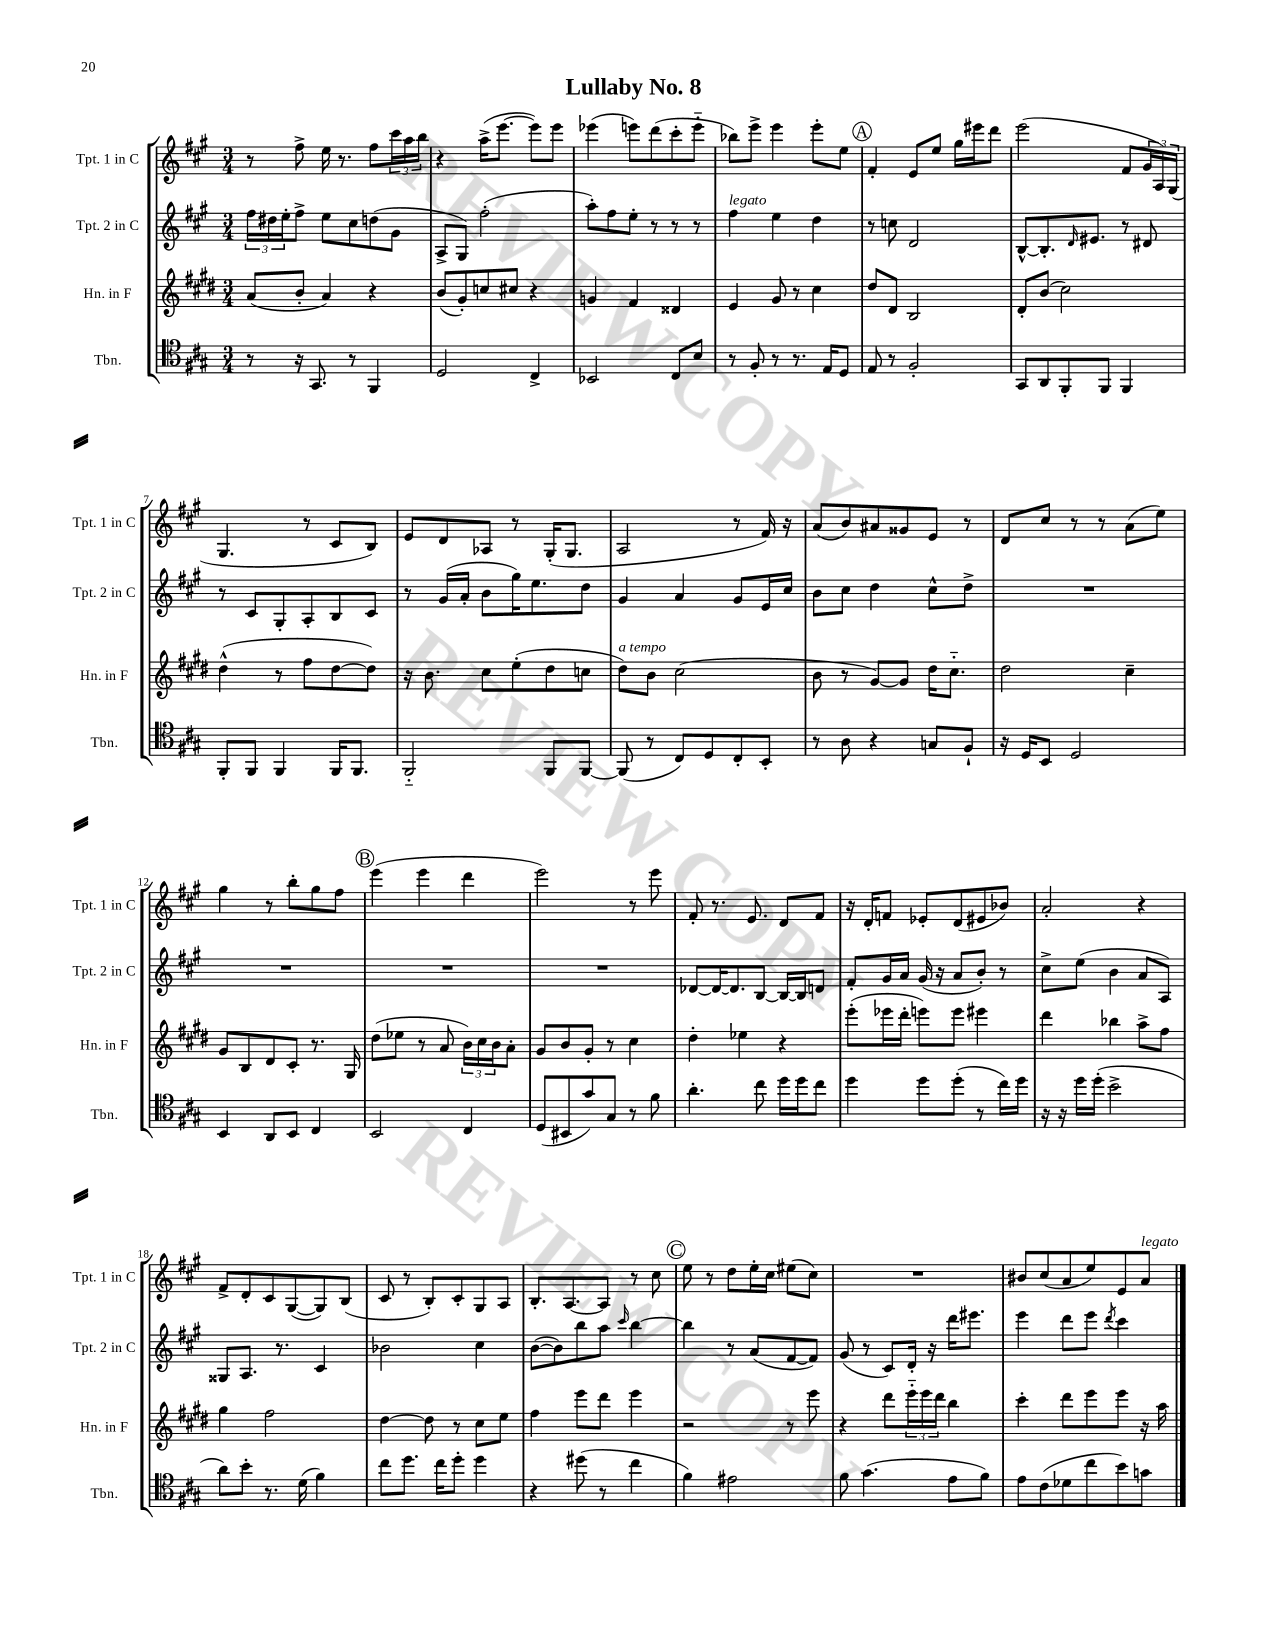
\header { title = "Lullaby No. 8" }
<<
\new StaffGroup <<
\new Staff = "s0" \with { instrumentName = "Tpt. 1 in C" shortInstrumentName = "Tpt. 1 in C" } {
    \clef treble \key a \major \numericTimeSignature \time 3/4
    r8 fis''8-> e''16 r8. fis''8 \tuplet 3/2 { cis'''16 a''16 b''16 } |
    r4 a''16->( e'''8.~ e'''8) e'''8 |
    ees'''4( e'''8) d'''8( cis'''8-. e'''8-_ |
    bes''8) e'''8-> e'''4 e'''8-. e''8 |
    \mark \markup { \circle "A" } fis'4-. e'8 e''8 gis''16 eis'''16 d'''8 |
    e'''2( fis'8 \tuplet 3/2 { gis'16 a16) gis16( } |
    gis4. r8 cis'8 b8) |
    e'8 d'8 aes8 r8 gis16-.( gis8. |
    a2 r8 fis'16) r16 |
    a'8( b'8) ais'8 gisis'8 e'8 r8 |
    d'8 cis''8 r8 r8 a'8( e''8) |
    gis''4 r8 b''8-. gis''8 fis''8 |
    \mark \markup { \circle "B" } e'''4( e'''4 d'''4 |
    e'''2) r8 e'''8 |
    fis'8-. r8. e'8. d'8 fis'8 |
    r16 d'16-. f'8 ees'8-. d'8( eis'8 bes'8) |
    a'2-. r4 |
    fis'8-> d'8-. cis'8 gis8~( gis8) b8( |
    cis'8 r8 b8-.) cis'8-. gis8 a8 |
    b8.-. a8.~ a8 r8 cis''8 |
    \mark \markup { \circle "C" } e''8 r8 d''8 e''16-. cis''16 eis''8( cis''8) |
    R2. |
    bis'8 cis''8( a'8 e''8) e'8 a'8^\markup { \italic "legato" } \bar "|." |
}
\new Staff = "s1" \with { instrumentName = "Tpt. 2 in C" shortInstrumentName = "Tpt. 2 in C" } {
    \clef treble \key a \major \numericTimeSignature \time 3/4
    \tuplet 3/2 { fis''16 dis''16 e''16-. } fis''8-> e''8 cis''8 d''8( gis'8 |
    a8-> gis8) fis''2-.( |
    a''8-.) fis''8 e''8-. r8 r8 r8 |
    fis''4^\markup { \italic "legato" } e''4 d''4 |
    \mark \markup { \circle "A" } r8 c''8 d'2 |
    b8~-^ b8.-. \grace { d'16 } eis'8. r8 dis'8 |
    r8 cis'8 gis8-. a8-. b8 cis'8 |
    r8 gis'16( a'16-. b'8 gis''16) e''8. d''8 |
    gis'4 a'4 gis'8 e'16 cis''16 |
    b'8 cis''8 d''4 cis''8-^ d''8-> |
    R2. |
    R2. |
    \mark \markup { \circle "B" } R2. |
    R2. |
    des'8~ des'16~ des'8. b8~ b16~ b16 d'8 |
    fis'8-. gis'16 a'16 gis'16( r16 a'8 b'8-.) r8 |
    cis''8-> e''8( b'4 a'8 a8) |
    gisis8 a8. r8. cis'4 |
    bes'2 cis''4 |
    b'8~( b'8) b''8 a''8 \grace { cis'''16 } b''4~ |
    \mark \markup { \circle "C" } b''4 r8 a'8( fis'8~ fis'8) |
    gis'8( r8 cis'8) d'16-. r16 d'''16 eis'''8. |
    e'''4 d'''8 e'''8 \acciaccatura { d'''8 } cis'''4 \bar "|." |
}
\new Staff = "s2" \with { instrumentName = "Hn. in F" shortInstrumentName = "Hn. in F" } {
    \clef treble \key e \major \numericTimeSignature \time 3/4
    a'8( b'8-. a'4) r4 |
    b'8( gis'8-.) c''8 cis''8 r4 |
    g'4 fis'4 disis'4 |
    e'4 gis'8 r8 cis''4 |
    \mark \markup { \circle "A" } dis''8 dis'8 b2 |
    dis'8-. b'8( cis''2) |
    dis''4-^( r8 fis''8 dis''8~ dis''8) |
    r16 b'8. cis''8 e''8-.( dis''8 c''8 |
    dis''8^\markup { \italic "a tempo" }) b'8 cis''2( |
    b'8 r8 gis'8~) gis'8 dis''16 cis''8.-_ |
    dis''2 cis''4-- |
    gis'8 b8 dis'8 cis'8-. r8. gis16 |
    \mark \markup { \circle "B" } dis''8( ees''8 r8 a'8 \tuplet 3/2 { b'16) cis''16 b'16 } a'8-. |
    gis'8 b'8 gis'8-. r8 cis''4 |
    dis''4-. ees''4 r4 |
    e'''8-.( ees'''16 dis'''16-. e'''8) e'''8 eis'''4 |
    dis'''4 bes''4 a''8-> fis''8 |
    gis''4 fis''2 |
    dis''4~ dis''8 r8 cis''8 e''8 |
    fis''4 e'''8 dis'''8 e'''4 |
    \mark \markup { \circle "C" } r2 r8 e'''8 |
    r4 dis'''8 \tuplet 3/2 { e'''16-_ e'''16 dis'''16 } b''4 |
    cis'''4-. dis'''8 e'''8 e'''8 r16 a''16 \bar "|." |
}
\new Staff = "s3" \with { instrumentName = "Tbn." shortInstrumentName = "Tbn." } {
    \clef tenor \key a \major \numericTimeSignature \time 3/4
    r8 r16 gis,8. r8 fis,4 |
    d2 cis4-> |
    bes,2 cis8 b8 |
    r8 fis8-. r8 r8. e16 d8 |
    \mark \markup { \circle "A" } e8 r8 fis2-. |
    gis,8 a,8 fis,8-. fis,8 fis,4 |
    fis,8-. fis,8 fis,4 fis,16 fis,8. |
    fis,2-_ fis,8 fis,8~ |
    fis,8( r8 cis8) d8 cis8-. b,8-. |
    r8 a8 r4 g8 fis8-! |
    r16 d16 b,8 d2 |
    b,4 a,8 b,8 cis4 |
    \mark \markup { \circle "B" } b,2 cis4 |
    d8( bis,8 gis'8) gis8 r8 fis'8 |
    a'4.-. cis''8 d''16 d''16 cis''8 |
    d''4 d''8 d''8-.( r8 cis''16) d''16 |
    r16 r16 d''16 d''16-.( b'2-> |
    a'8) b'8-. r8. d'16( fis'4) |
    cis''8 d''8. cis''16 d''8-. d''4 |
    r4 dis''8( r8 cis''4 |
    \mark \markup { \circle "C" } fis'4) eis'2 |
    fis'8 gis'4.( e'8 fis'8) |
    e'8 cis'8( des'8 cis''8 b'8) g'8 \bar "|." |
}
>>
>>
